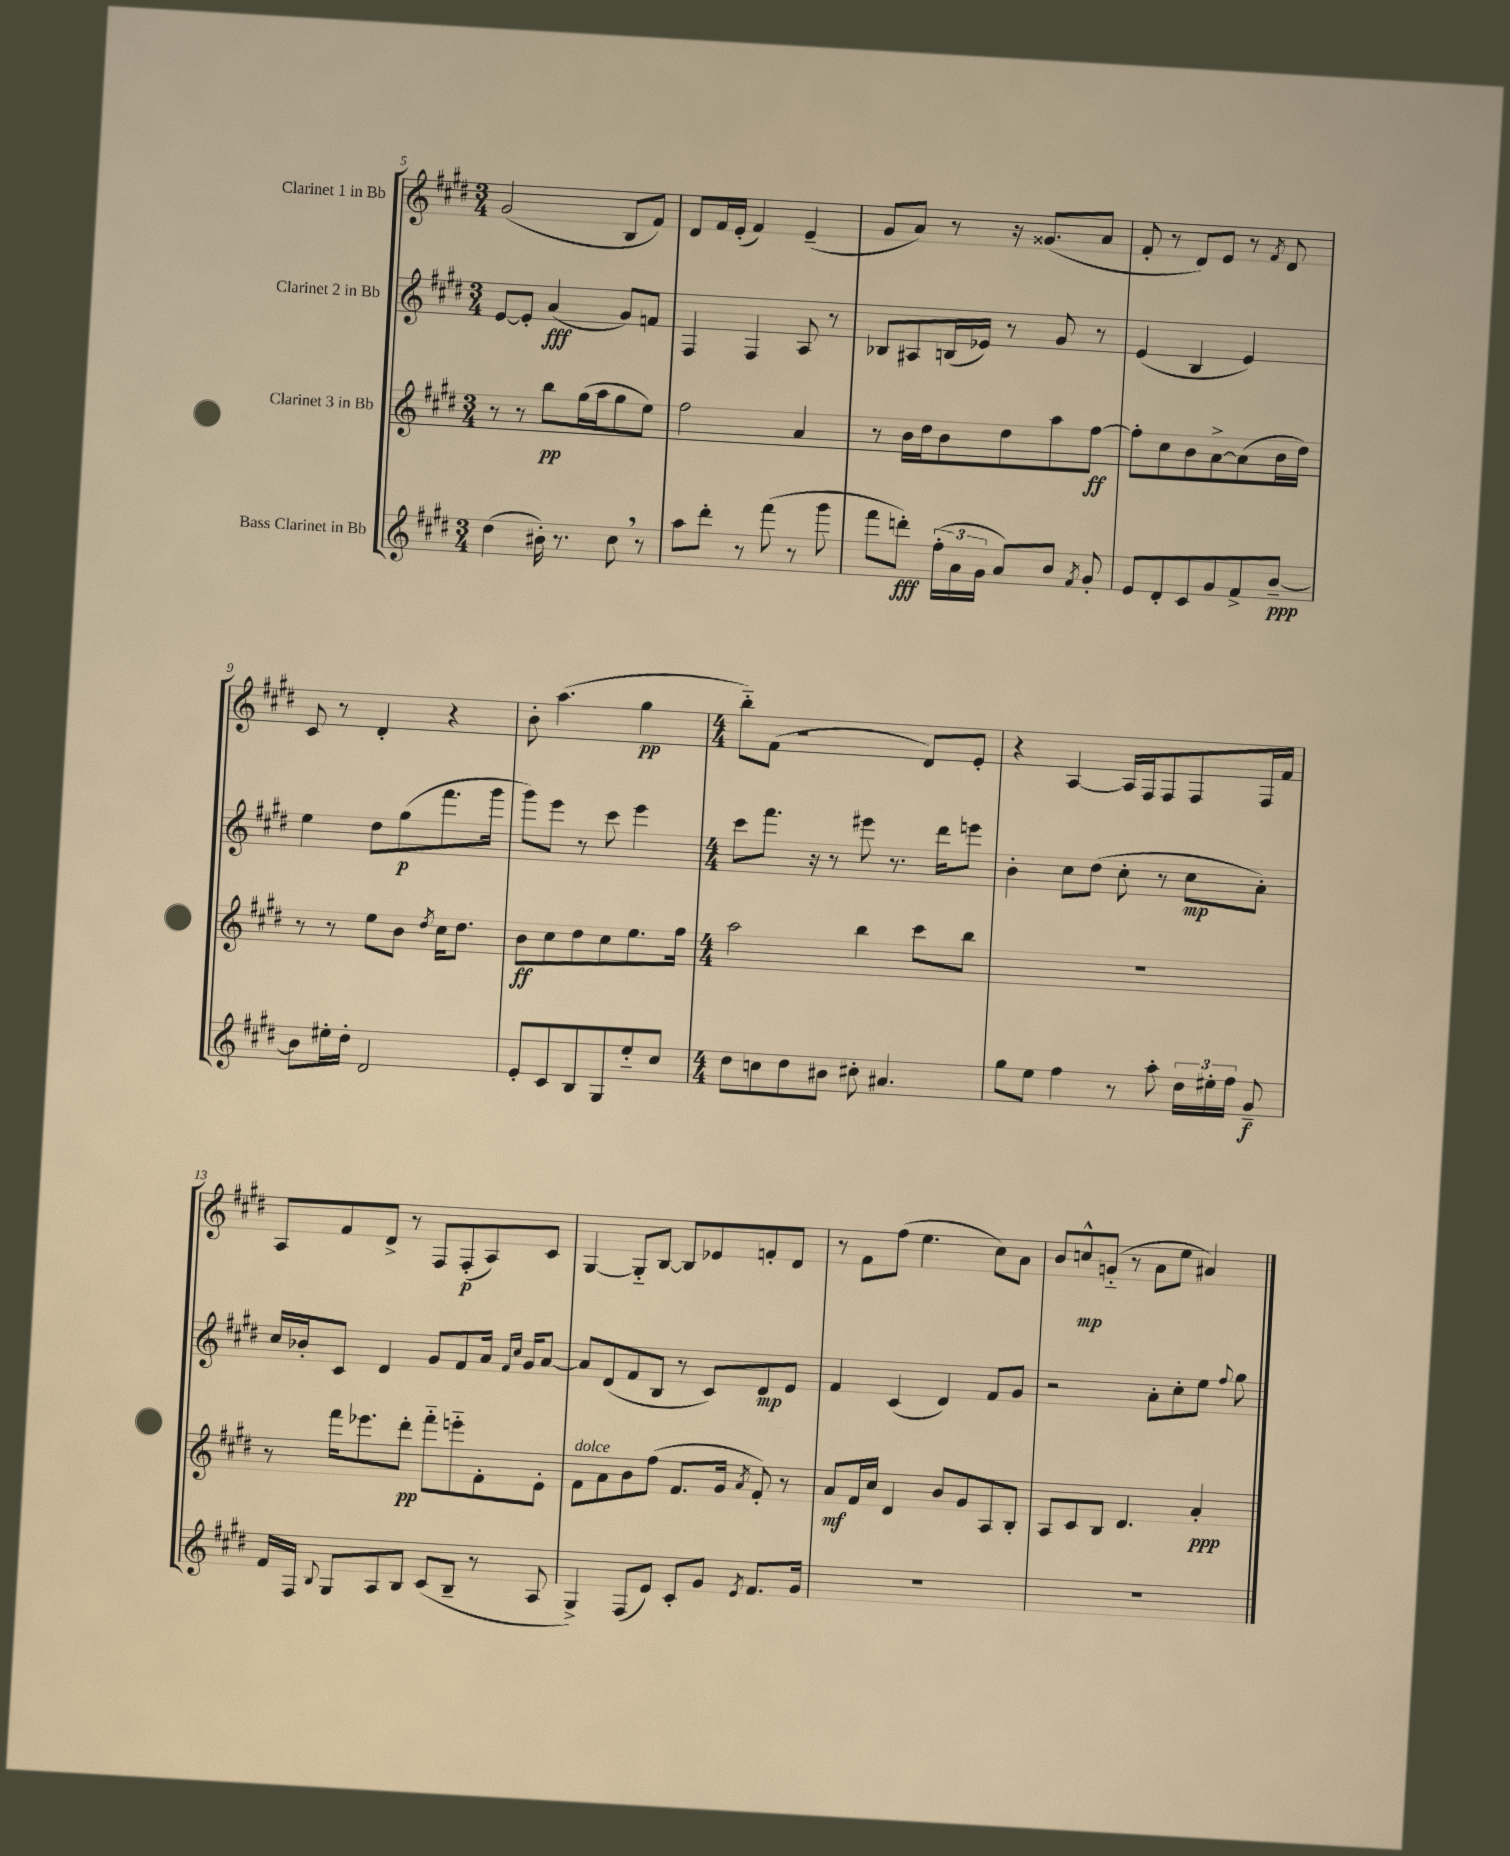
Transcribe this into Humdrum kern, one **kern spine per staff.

**kern	**kern	**kern	**kern
*staff4	*staff3	*staff2	*staff1
*clefG2	*clefG2	*clefG2	*clefG2
*k[f#c#g#d#]	*k[f#c#g#d#]	*k[f#c#g#d#]	*k[f#c#g#d#]
*M3/4	*M3/4	*M3/4	*M3/4
(4dd#	8r	[8e	(2g#
.	8r	8e']	.
16b#')	8bb	(4a	.
8.r	.	.	.
.	(16gg#	.	.
.	16aa	.	.
8cc#	8gg#	8g#)	8B
8r	8ee)	8f	8f#)
=	=	=	=
8aa	2ff#	4F#	8d#
8ddd#'	.	.	16f#
.	.	.	(16e'
8r	.	4F#	4f#)
(8fff#	.	.	.
8r	4a	8A	(4e~
8ggg#	.	8r	.
=	=	=	=
8fff#	8r	8B-	8g#
8ddd')	16b	8A#	8a)
.	16dd#	.	.
(24ff#'	8b	(16B	8r
24a	.	.	.
.	.	16e-)	.
24g#	.	.	.
8a)	8dd#	8r	16r
.	.	.	(8.g##
8b	8aa	8g#	.
8qf#	.	.	.
8g#'	[8ff#	8r	8a
=	=	=	=
8e	8ff#']	(4e	8f#'
8d#'	8cc#	.	8r
8c#	8b	4B	8d#)
8g#	[8a^	.	8e
8f#^	(8a]	4e)	8r
.	.	.	8qf#
[8b~	16b	.	8d#
.	16dd#)	.	.
=	=	=	=
8b]	8r	4ee	8c#
16ee#'	8r	.	8r
16dd#'	.	.	.
2d#	8ee	8dd#	4d#'
.	8b	(8gg#	.
.	8qdd#	.	.
.	16cc#	8.fff#	4r
.	8.dd#	.	.
.	.	16ggg#	.
=	=	=	=
8e'	8b	8ggg#)	8b'
8c#	8cc#	8eee	(4.aa
8B	8dd#	8r	.
8G#	8cc#	8ccc#	.
8ee'~	8.ee	4eee	4gg#
8cc#	.	.	.
.	16ff#	.	.
=	=	=	=
*M4/4	*M4/4	*M4/4	*M4/4
8dd#	2aa	8ccc#	8bb'~)
8cc	.	8.fff#	(8f#
8dd#	.	.	2r
.	.	16r	.
8b#	.	8r	.
8cc#'	4bb	8eee#	.
4.a#	.	8.r	.
.	8ccc#	.	8d#)
.	.	16ddd#	.
.	8bb	8eee	8e'
=	=	=	=
8gg#	1r	4b'	4r
8ee	.	.	.
4ff#	.	8cc#	[4A
.	.	(8dd#	.
8r	.	8cc#'	16A]
.	.	.	16F#
8aa'	.	8r	8F#
24dd#	.	8cc#	8F#
24ee#'	.	.	.
24ff#	.	.	.
8g#~	.	8a')	16F#
.	.	.	16f#
=	=	=	=
16f#	8r	16cc#	8A
16F#	.	16b-'	.
8qqB	.	.	.
8G#	16fff#	8c#	8f#
.	8.eee-	.	.
8A	.	4d#	8d#^
8B	8ddd#'	.	8r
(8c#	8fff#'~	8g#	8F#
8B~	8eee'~	8f#	(8F#'
8r	8f#'	16a	8A)
.	.	16qqf#	.
.	.	16qqcc#	.
.	.	16g#	.
8A	8e'	[8a	8c#
=	=	=	=
4G#^)	8f#	8a]	[4G#
.	8a	(8d#	.
(8F#	8b	8f#	8G#'~]
8e)	(8ff#	8B	[8B
8c#'	8.f#	8r	8B]
8g#	.	8c#)	8e-
.	16g#	.	.
8qe	8qa	.	.
8.f#	8f#')	8d#	8f'
.	8r	8e	8d#
16g#	.	.	.
=	=	=	=
1r	8a	4f#	8r
.	16f#	.	8f#
.	16cc#	.	.
.	4d#	(4c#	(8ff#
.	.	.	4.ee
.	8b	4d#)	.
.	8g#	.	.
.	8A	8f#	8cc#)
.	8B'	8g#	8a
=	=	=	=
1r	8A	2r	8b
.	8c#	.	8cc^^
.	8B	.	(8g'~
.	4.d#	.	8r
.	.	8a'	8a
.	.	8cc#'	8ee
.	4a'	8ee	4a#)
.	.	8qqff#	.
.	.	8gg#	.
==	==	==	==
*-	*-	*-	*-
